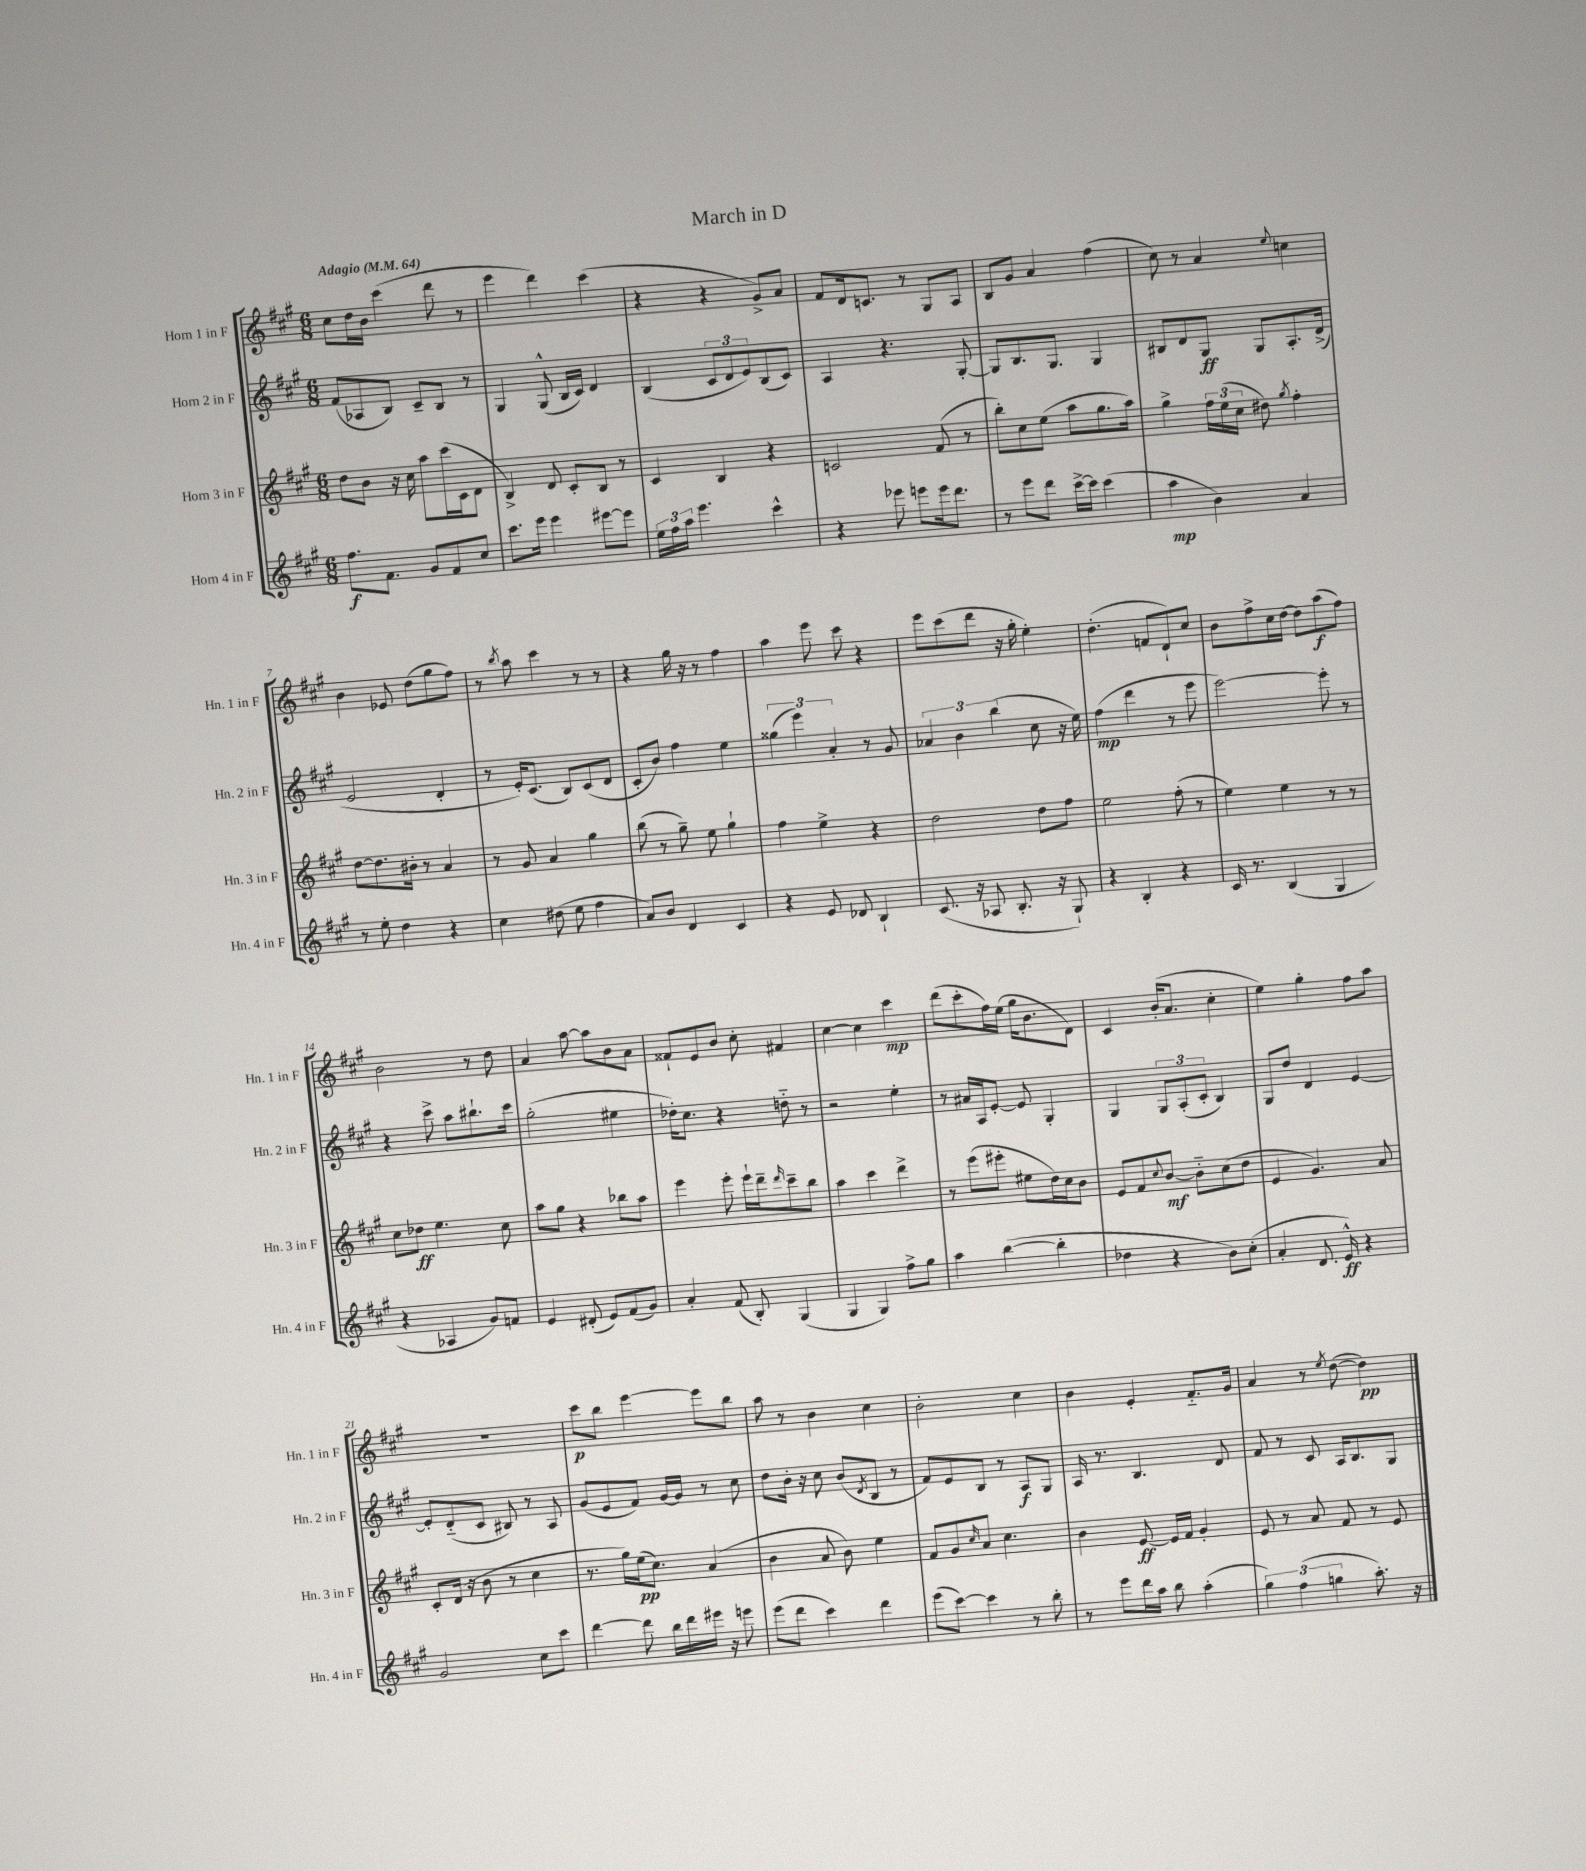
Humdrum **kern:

**kern	**kern	**kern	**kern
*staff4	*staff3	*staff2	*staff1
*clefG2	*clefG2	*clefG2	*clefG2
*k[f#c#g#]	*k[f#c#g#]	*k[f#c#g#]	*k[f#c#g#]
*M6/8	*M6/8	*M6/8	*M6/8
*MM64	*MM64	*MM64	*MM64
8.ff#	8dd	(8f#	8cc#
.	8b	8A-	16dd
8.f#	.	.	16b
.	16r	8B)	(4ccc#
.	16cc#	.	.
8g#	8aa	8c#~	.
8f#	(16ccc#	8B	8ddd
.	16c#	.	.
8cc#	8d	8r	8r
=	=	=	=
8.ccc#	4B^)	4G#	4eee
16eee	.	.	.
4eee	8d	(8G#^^	4ddd)
.	8c#'	16B	.
.	.	16c#)	.
[8eee#	8B	4d	(4ccc#
8eee#]	8r	.	.
=	=	=	=
24ee	4c#	(4B	4r
24ff#	.	.	.
24aa	.	.	.
4.eee	.	.	.
.	4B	12c#	4r
.	.	12d	.
.	.	12e)	.
4ccc#^^	4r	(8B	8g#^)
.	.	8c#)	8a
=	=	=	=
4r	2c	4A	8f#
.	.	.	16d
.	.	.	8.c
8eee-	.	4.r	.
8eee	.	.	8r
16eee	(8f#	.	8G#
8.ddd	.	.	.
.	8r	[8G#'	8A
=	=	=	=
8r	8bb')	8G#]	8B
8eee	8cc#	8.B	8g#
8ddd	(8ee	.	4a
.	.	8.G#	.
[16ccc#^	8aa	.	.
16ccc#]	.	.	.
(4ccc#	8.gg#	4G#	(4ff#
.	16aa)	.	.
=	=	=	=
4aa	4gg#^	8B#	8cc#)
.	.	8d	8r
4b)	24ff#	8G#	4a
.	(24ee	.	.
.	24cc#	.	.
.	8dd#)	8G#	.
.	8qgg#	.	8qqee
4a	4ff#'	8.A'	4cc
.	.	(16d^	.
=	=	=	=
8r	[8dd	2e	4b
8ee'	8.dd]	.	.
4dd	.	.	8e-
.	16b#'	.	.
.	8r	.	(8dd
4r	4a	4d'	8gg#
.	.	.	8ff#)
=	=	=	=
4cc#	8r	8r	8r
.	.	.	8qbb
.	8g#	16e')	8aa
.	.	(8.c#	.
(8dd#	4a	.	4ccc#
8ee	.	8B)	.
4ff#	4gg#	(8c#	8r
.	.	8d	8r
=	=	=	=
8a)	(8bb	8c#'	4r
8b	8r	8b)	.
4d	8gg#~)	4ff#	16gg#
.	.	.	16r
.	8ee	.	8r
4c#	4gg#`	4ee	4ff#
=	=	=	=
4r	4ff#	(6gg##	4aa
.	.	6eee)	.
8e	4ee^	.	8eee
.	.	6a'	.
8d-	.	.	8ccc#
4B`	4r	8r	4r
.	.	8g#	.
=	=	=	=
(8.c#	2dd	6a-	8eee
.	.	.	(8ccc#
.	.	6b	.
16r	.	.	.
8A-	.	.	8ddd
.	.	(6bb	.
8.B'	.	.	16r
.	.	.	16gg#'
.	8dd	8cc#	4ee')
16r	.	.	.
8G#`)	8ff#	16r	.
.	.	16ee)	.
=	=	=	=
4r	2ee	(4ff#	(4.dd'
4B'	.	4ddd	.
.	.	.	8f
4r	(8ff#'	8r	8d`)
.	8r	8eee	8cc#
=	=	=	=
16c#	4ee)	[2eee)	8b
8.r	.	.	.
.	.	.	8ff#^
(4B	4ee	.	16cc#
.	.	.	[16dd
.	.	.	8dd]
4G#	8r	8eee']	(8aa
.	8r	8r	8ff#)
=	=	=	=
4r	8cc#	4r	2b
.	8dd-	.	.
4A-	4.ee	8ccc#^	.
.	.	8aa	.
8g#)	.	8.bb#`	8r
8f	8cc#	.	8dd
.	.	16ccc#	.
=	=	=	=
4e	8aa	(2gg#'	4a
.	8gg#	.	.
(8d#'	4r	.	[8aa
8e)	.	.	8aa]
(8f#	8bb-	4ee#	8b
8g#)	8aa	.	8a
=	=	=	=
4a'	4eee	16dd-')	8f##`
.	.	8.cc#	.
.	.	.	8e
(8f#	8eee'	4r	8b
8B')	16eee`	.	8cc#'
.	16ddd~	.	.
.	16qqddd	.	.
(4G#	8ccc#~	8dd'~	4f#
.	8bb	8r	.
=	=	=	=
4G#	4aa	2r	[4cc#
4G#)	4ccc#	.	4cc#]
8ff#^	4ddd^	4ee'	4ccc#
8gg#	.	.	.
=	=	=	=
4aa	8r	8r	(8ddd
.	(8eee	16a#	8ccc#'
.	.	16A	.
([4bb	8eee#'	[8e'	16ff#)
.	.	.	(16ee
.	8ee#	8e]	16gg#
.	.	.	8.b
4bb']	16dd)	4G#'	.
.	16cc#	.	.
.	8b	.	8d)
=	=	=	=
4dd-	8e	4G#	4c#
.	8f#	.	.
.	8qqcc#	.	.
4r	[8b	12G#	(16b'
.	.	.	8.a
.	.	(12A'	.
.	8b'~]	.	.
.	.	12c#'	.
8b)	(8cc#	4B)	4cc#'
(8cc#'	8dd	.	.
=	=	=	=
4a'	4e	8G#	4ee)
.	.	8dd	.
8.d	4.g#)	4d	4gg#'
16e^^)	.	.	.
4r	.	[4e	8ff#
.	8a	.	8aa
=	=	=	=
2g#	8c#'	8e']	2.r
.	(16d	(8d'~	.
.	16r	.	.
.	8b	8c#	.
.	8r	8B#)	.
8cc#	4cc#	8r	.
8ccc#	.	8A	.
=	=	=	=
[4ddd	8.r	(8g#	8ccc#
.	.	8e	8bb
.	16gg#)	.	.
8ddd]	(16ee	8f#)	[4eee
.	8.cc#)	.	.
16bb	.	[16g#	.
16ddd	.	16g#]	.
16eee#	(4a	8r	8eee]
16r	.	.	.
8eee	.	8cc#	8bb
=	=	=	=
(8eee	4b	8dd	8aa
8ddd	.	16b'	8r
.	.	16r	.
4ccc#)	8a	8cc#	4b
.	8b)	(8b	.
.	.	8qd	.
4ddd	4ee	8B	4cc#
.	.	8r	.
=	=	=	=
(8eee	8f#	8f#)	2b'
[8ccc#)	8g#	8e	.
.	16qqcc#	.	.
4ccc#]	8a	8B	.
.	4.cc#	8r	.
8r	.	8A	4cc#
8bb'	.	8G#	.
=	=	=	=
8r	4b	16A	4b
.	.	8.r	.
8eee	.	.	.
16ddd	[8e	4.B	4e'
16aa	.	.	.
8bb	16e]	.	.
.	16f#	.	.
(4aa'	4g#'	.	8.f#'~
.	.	8d	.
.	.	.	16g#
=	=	=	=
6gg#)	8e	8f#	4a
.	8r	8r	.
(6ff#	.	.	.
.	8a	8c#	8r
6gg	.	.	.
.	.	.	8qee
.	8f#	16A	([8dd
.	.	8.B	.
8.aa')	8r	.	4dd])
.	8e	8G#	.
16r	.	.	.
==	==	==	==
*-	*-	*-	*-
